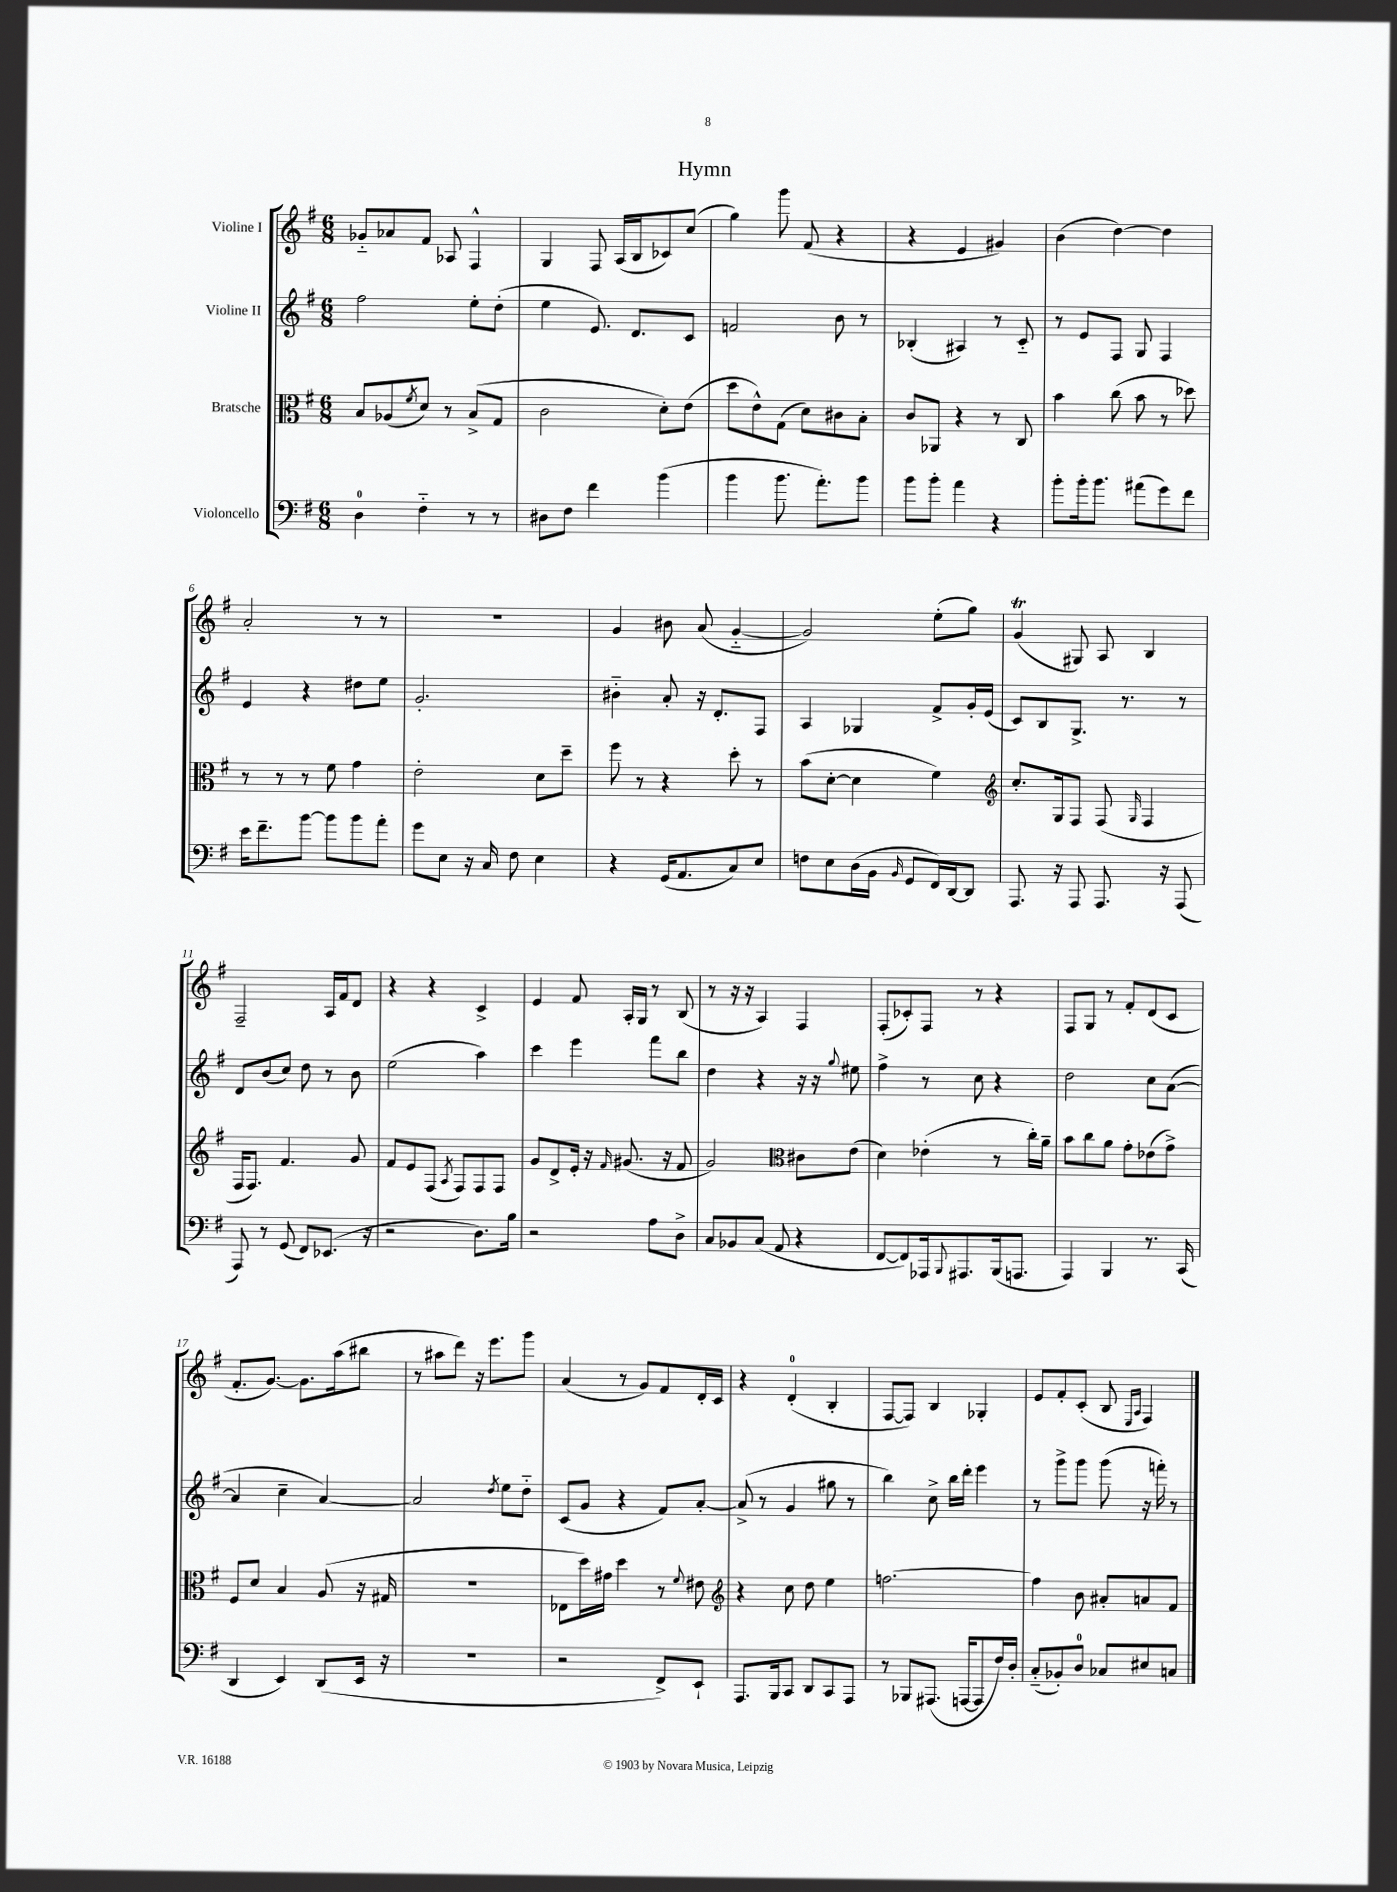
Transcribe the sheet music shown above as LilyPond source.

\header { title = "Hymn" }
<<
\new StaffGroup <<
\new Staff = "s0" \with { instrumentName = "Violine I" } {
    \clef treble \key g \major \numericTimeSignature \time 6/8
    ges'8-_ aes'8 fis'8 aes8 fis4-^ |
    g4 fis8 a16( b16 ces'8) c''8( |
    g''4) g'''8 fis'8( r4 |
    r4 e'4 gis'4) |
    b'4( d''4~) d''4 |
    a'2-. r8 r8 |
    R2. |
    g'4 bis'8 a'8( g'4~-_ |
    g'2) e''8-.( g''8) |
    g'4\trill( gis8) a8 b4 |
    fis2-- a16 fis'16 d'8 |
    r4 r4 c'4-> |
    e'4 fis'8 a16-. g16 r8 b8( |
    r8 r16 r16 a4) fis4 |
    fis8-.( ces'8-.) fis8 r8 r4 |
    fis8 g8 r8 fis'8-. d'8( c'8 |
    fis'8.-. g'8.~) g'8. a''16( bis''8 |
    r8 ais''8 d'''8) r16 e'''8. g'''8 |
    a'4( r8 g'8) fis'8 d'16-. c'16 |
    r4 d'4-0-.( b4-. |
    fis8~ fis8) b4 ges4-. |
    e'8 fis'8-. c'8-.( b8 \grace { e16 a16 } fis4) \bar "|." |
}
\new Staff = "s1" \with { instrumentName = "Violine II" } {
    \clef treble \key g \major \numericTimeSignature \time 6/8
    fis''2 e''8-. d''8-.( |
    e''4 e'8.) d'8. c'8 |
    f'2 b'8 r8 |
    bes4-.( ais4) r8 c'8-_ |
    r8 e'8 fis8 g8 fis4 |
    e'4 r4 dis''8 e''8 |
    g'2.-. |
    bis'4-_ a'8-. r16 d'8.-. fis8 |
    a4 ges4 fis'8-> g'16-. e'16( |
    c'8) b8 g8.-> r8. r8 |
    d'8 b'8( c''8) d''8 r8 b'8 |
    e''2( a''4) |
    c'''4 e'''4 fis'''8 b''8 |
    d''4 r4 r16 r16 \appoggiatura { g''8 } eis''8 |
    fis''4-> r8 c''8 r4 |
    d''2 c''8 a'8~( |
    a'4 c''4-- a'4~) |
    a'2 \acciaccatura { d''8 } e''8 d''8-_ |
    c'8( g'8 r4 fis'8) a'8~-. |
    a'8->( r8 g'4 gis''8 r8 |
    b''4) c''8-> b''16 d'''16-. e'''4 |
    r8 g'''8-> g'''8 g'''8( r16 f'''16-.) r8 \bar "|." |
}
\new Staff = "s2" \with { instrumentName = "Bratsche" } {
    \clef alto \key g \major \numericTimeSignature \time 6/8
    b8 aes8( \acciaccatura { fis'8 } d'8) r8 b8->( g8 |
    c'2 d'8-.) e'8( |
    d''8 e'8-^) g8( d'8) cis'8 b8-. |
    c'8 aes,8 r4 r8 c8 |
    b'4 c''8( b'8 r8 des''8) |
    r8 r8 r8 fis'8 g'4 |
    e'2-. d'8 d''8-- |
    fis''8 r8 r4 d''8-. r8 |
    b'8( d'8~-. d'4 fis'4) |
    \clef treble c''8.-. g16 fis8 fis8( \grace { g16 } fis4 |
    fis16 fis8.) fis'4. g'8 |
    fis'8 e'8 fis8( \acciaccatura { a8 } fis8) fis8 fis8 |
    g'8 d'8-> e'16-. r16 \grace { fis'16 } gis'8.( r16 fis'8 |
    g'2) \clef alto cis'8 e'8( |
    d'4) ees'4-.( r8 c''16-.) a'16-- |
    b'8 c''8 a'8 g'8-. ees'8( g'8->) |
    fis8 d'8 b4 a8( r16 gis16 |
    R2. |
    ees8 d''16) gis'16 d''4 r8 \appoggiatura { fis'8 } eis'8 |
    \clef treble r4 c''8 d''8 e''4 |
    f''2.~ |
    f''4 b'8 ais'8-. a'8 fis'8 \bar "|." |
}
\new Staff = "s3" \with { instrumentName = "Violoncello" } {
    \clef bass \key g \major \numericTimeSignature \time 6/8
    d4-0 fis4-_ r8 r8 |
    dis8 fis8 fis'4 b'4( |
    b'4 b'8. a'8.-.) b'8 |
    b'8 b'8-. a'4 r4 |
    b'8-. b'16-. b'8. ais'8( g'8) fis'8 |
    e'16 fis'8.-- b'8~ b'8 b'8 a'8-. |
    g'8 e8 r16 c16 fis8 e4 |
    r4 g,16( a,8. c8) e8 |
    f8 e8 d16( b,16 \grace { b,16 } g,8 fis,16) d,16~ d,8 |
    a,,8. r16 a,,8 a,,8. r16 a,,8( |
    a,,8) r8 g,8( fis,8) ees,8.( r16 |
    r2 d8.) b16 |
    r2 a8 d8-> |
    c8 bes,8 c8( a,8 r4 |
    fis,8~ fis,8) aes,,16 \appoggiatura { b,,8 } ais,,8. b,,16( a,,8. |
    a,,4) b,,4 r8. c,16( |
    d,4 e,4) d,8( e,16 r16 |
    R2. |
    r2 fis,8->) e,8-! |
    a,,8. b,,16 c,8 d,8 c,8 a,,8 |
    r8 bes,,8 ais,,8.( a,,16~ a,,8 fis16) d16-. |
    c8-_( bes,8-.) d8-0 ces8 eis8 c8 \bar "|." |
}
>>
>>
